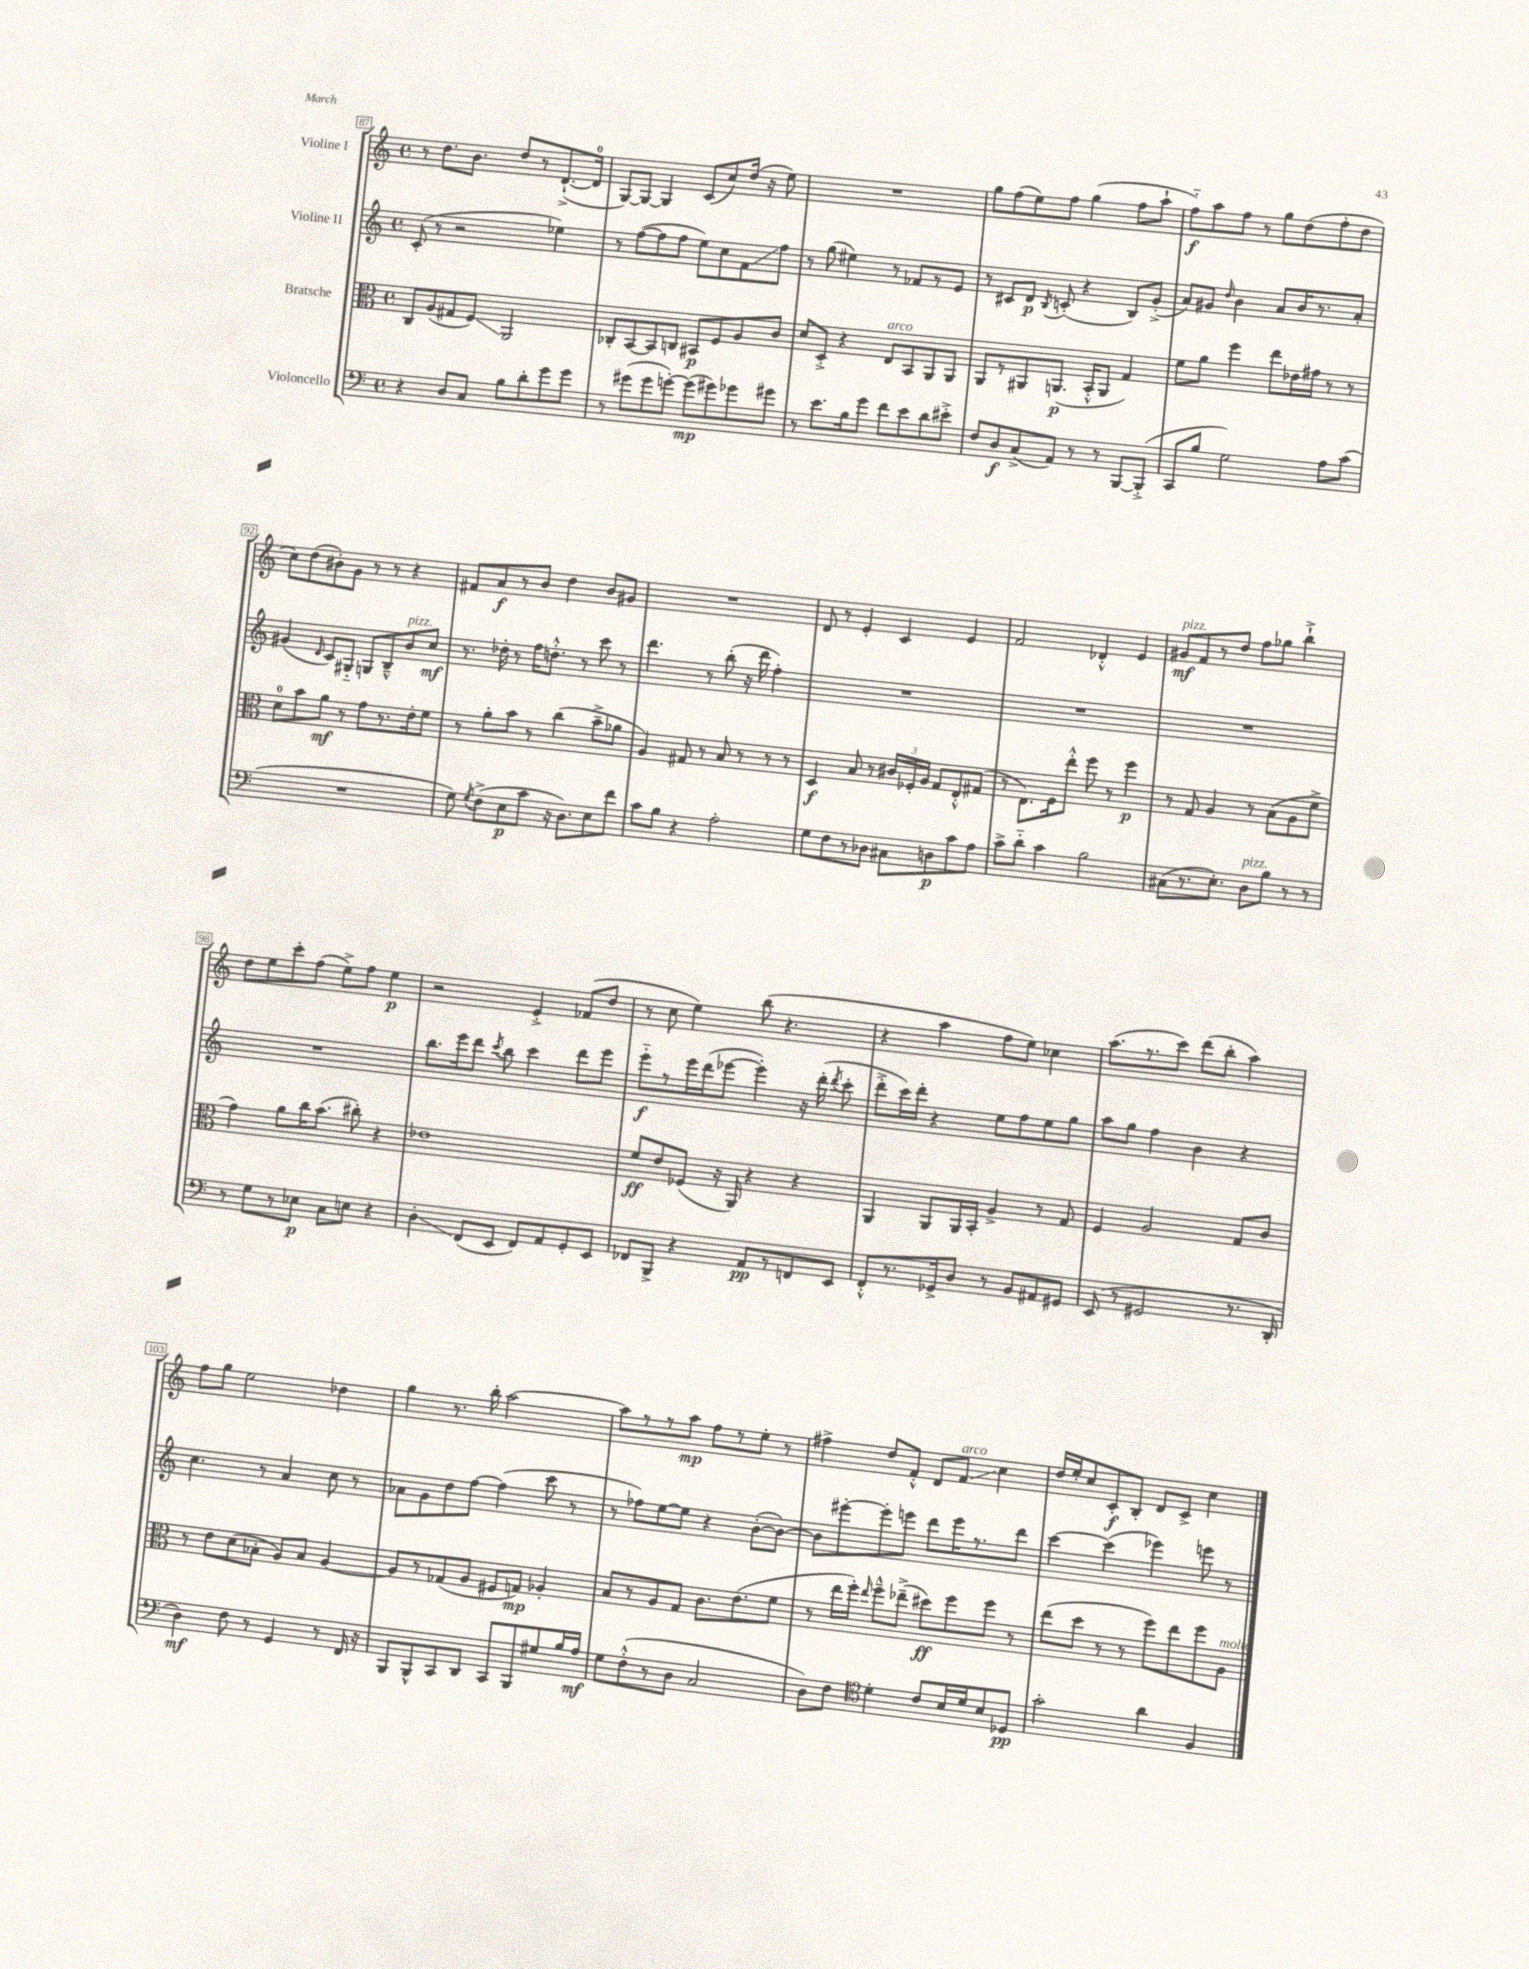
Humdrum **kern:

**kern	**kern	**kern	**kern
*staff4	*staff3	*staff2	*staff1
*clefF4	*clefC3	*clefG2	*clefG2
*k[]	*k[]	*k[]	*k[]
*M4/4	*M4/4	*M4/4	*M4/4
*met(c)	*met(c)	*met(c)	*met(c)
4r	8C	(8c'	8r
.	(8A	8r	8.dd
8D	8G#	2r	.
.	.	.	8.b
8C	8F)	.	.
8B	2AA	.	8dd
8d'	.	.	8r
8g	.	4ee-)	([8.d`^
8g	.	.	.
.	.	.	16d]
=	=	=	=
8r	8C-'	8r	[8G)
(8g#	[8BB	([8ff	8G_
8g#	8BB]	8ff]	4G]
[8g')	8C	8ff	.
(8g]	8BB#	8ee)	(8c
8g#)	8F	8cc	8cc)
8g-	8A	8f	(16dd
.	.	.	16r
8g#	8c	8ff	8ee)
=	=	=	=
8r	8d	8r	1r
8.e	8D'^	(8gg	.
.	4r	4ee#)	.
16B	.	.	.
8g	.	.	.
8f	8E	8r	.
8e	8BB	8f-	.
8d	8AA	8r	.
8e#'^	8AA	8e	.
=	=	=	=
8F	8AA	8r	8gg
8D	8r	8c#	(8ff
(8C^	8AA#	8d	8ee)
.	.	8qB	.
8AA)	(8.AA	(8c'	8ff
8r	.	4r	(4gg
.	16BB'^^	.	.
8r	8AA	.	.
[8BBB	4G)	8B)	8ff
(8BBB'^]	.	(8g'^	8aa`
=	=	=	=
8CC	8f	8a)	8ff'~)
8B	8a	8g#	8aa
.	.	16qqdd	.
2G)	4ff	4b	8ff
.	.	.	8r
.	8ee	8a	8gg
.	16e-	16b	(8dd
.	16g#	8.r	.
8A	8r	.	8ff'
(8c	8r	8a'	8dd
=	=	=	=
1r	8d	(4g#	8cc)
.	8b	.	(8dd
.	.	16qqd	.
.	8a	8c)	8b#')
.	8r	8G#'~	8g
.	8g	8G	8r
.	8.r	8B~^^	8r
.	.	8b	4r
.	16e'	.	.
.	8f	8cc	.
=	=	=	=
8G)	8r	8.r	8f#
8qG	.	.	.
(8F^	8a'	.	8a
.	.	16dd-'	.
8E	8b	8r	8r
8c	8r	16ff	8b
.	.	8.dd'^^	.
16r	(4cc	.	4dd
8.D)	.	.	.
.	.	8r	.
8E	8b~^	8ccc	8b
8f	8a-	8r	8g#
=	=	=	=
8c	4A)	4.ddd	1r
8B	.	.	.
4r	8G#	.	.
.	8r	8r	.
2A'	8B	(8bb'	.
.	8r	16r	.
.	.	16ddd	.
.	8r	4ff')	.
.	8r	.	.
=	=	=	=
8G	4D	1r	8d
8F	.	.	8r
8r	8B	.	4e'
8D-	8r	.	.
8C#	24c#	.	4c
.	24F-'	.	.
.	24A	.	.
8D	8G	.	.
8c	8E'^^	.	4e
8A	(8G#	.	.
=	=	=	=
8c^	8r	1r	2f
8d'~	8.E)	.	.
4c	.	.	.
.	16F	.	.
.	8ee'^^	.	.
2B	8ff	.	4d-'^^
.	8r	.	.
.	4ff	.	4e
=	=	=	=
(8C#	8r	1r	8g#
8.r	8G	.	8f
.	4A	.	8r
8.E')	.	.	.
.	.	.	8dd
8D	8r	.	8ff
8B	(8B	.	8gg-
8r	8A	.	4bb`^
8r	8f^	.	.
=	=	=	=
8r	4g)	1r	8dd
8G	.	.	8ee
8r	8a	.	8ccc'
8E-	16cc	.	(8ff
.	(8.b	.	.
8C	.	.	8ee^)
8E	8cc#')	.	8ff
4r	4r	.	4ee
=	=	=	=
4D'	1e-	8.bb	2r
.	.	16eee	.
(8FF	.	8ddd	.
.	.	8qccc	.
8EE	.	8bb	.
8FF)	.	4ccc	4e'^
8AA	.	.	.
8GG'	.	8ddd	(8f-
8EE	.	8eee	8dd
=	=	=	=
8FF-	8f	8eee'~	8r
8BBB^	8e	8r	8cc
4r	(8F-	16eee	4ee)
.	.	(16ddd	.
.	16r	[8eee-	.
.	16AA)	.	.
8AA	4r	4eee-'])	(8bb
8r	.	.	4.r
8FF	4r	16r	.
.	.	(16ddd'	.
.	.	8qddd	.
8EE	.	8ccc'	.
=	=	=	=
8FF'^^	4AA	8ddd'^	4r
8.r	.	16ccc)	.
.	.	16ddd'	.
.	8AA	4r	4aa
16GG-^	.	.	.
8D	16AA	.	.
.	16BB'	.	.
8r	4A^	8ee	8ff
8BB	.	8ff	8ee)
8AA#	8r	8ee	4cc-
8GG#	8G	8gg	.
=	=	=	=
(8EE	4F	8aa	(8.aa
8r	.	8gg	.
.	.	.	8.r
2GG#	2A	4ff	.
.	.	.	8ccc)
.	.	4b	(8ddd
.	.	.	8bb'
8.r	8G	4r	4aa)
.	8c	.	.
16DD'	.	.	.
=	=	=	=
4D)	8r	4.cc	8ff
.	8e	.	8gg
8F	(8d	.	2ee
8r	8B-'	8r	.
4GG	8A)	4a	.
.	8B-	.	.
8r	[4A	8cc	4dd-
16FF	.	8r	.
16r	.	.	.
=	=	=	=
8BBB	8A]	8a-	4gg
8BBB^^	8r	8g	.
8CC	(8G-	8dd	8.r
8DD	8A	[8ff	.
.	.	.	16bb'
8CC	8F#	(4ff]	[2aa
8BBB	8G)	.	.
8G#	4A-'	8ccc	.
16B	.	8r	.
16A	.	.	.
=	=	=	=
8G	8B	8r	8aa]
(8F'^^	8r	8ff-)	8r
8r	8A	[8ee	8r
8D	8G	8ee]	8aa
2C	8.c	4r	8ff
.	.	.	8r
.	(8.e	.	.
.	.	([8b'	8ee'
.	8f	8b_)	8r
=	=	=	=
8D)	8r	8b]	4ff#^
8F	16ee	[8eee#'	.
.	16ff')	.	.
*clefC4	*	*	*
.	16qqee	.	.
4d'	8ff~^^	8eee#']	8dd
.	(8ee-~^	8eee	8f'^^
8c	8dd#)	8ddd	8d
16B	8ff	16eee	8f
16d	.	8.r	.
8B	8ff	.	4cc
8D-	8r	8ddd	.
=	=	=	=
2g'	(8ee	[4ccc	16dd
.	.	.	16ee'
.	8dd	.	8cc
.	8r	(4ccc]	8c'
.	8r	.	8B'
4a	8ff)	4eee-)	8d
.	8ee	.	8c^
4F	8ff	8eee	4cc
.	8A	8r	.
==	==	==	==
*-	*-	*-	*-
